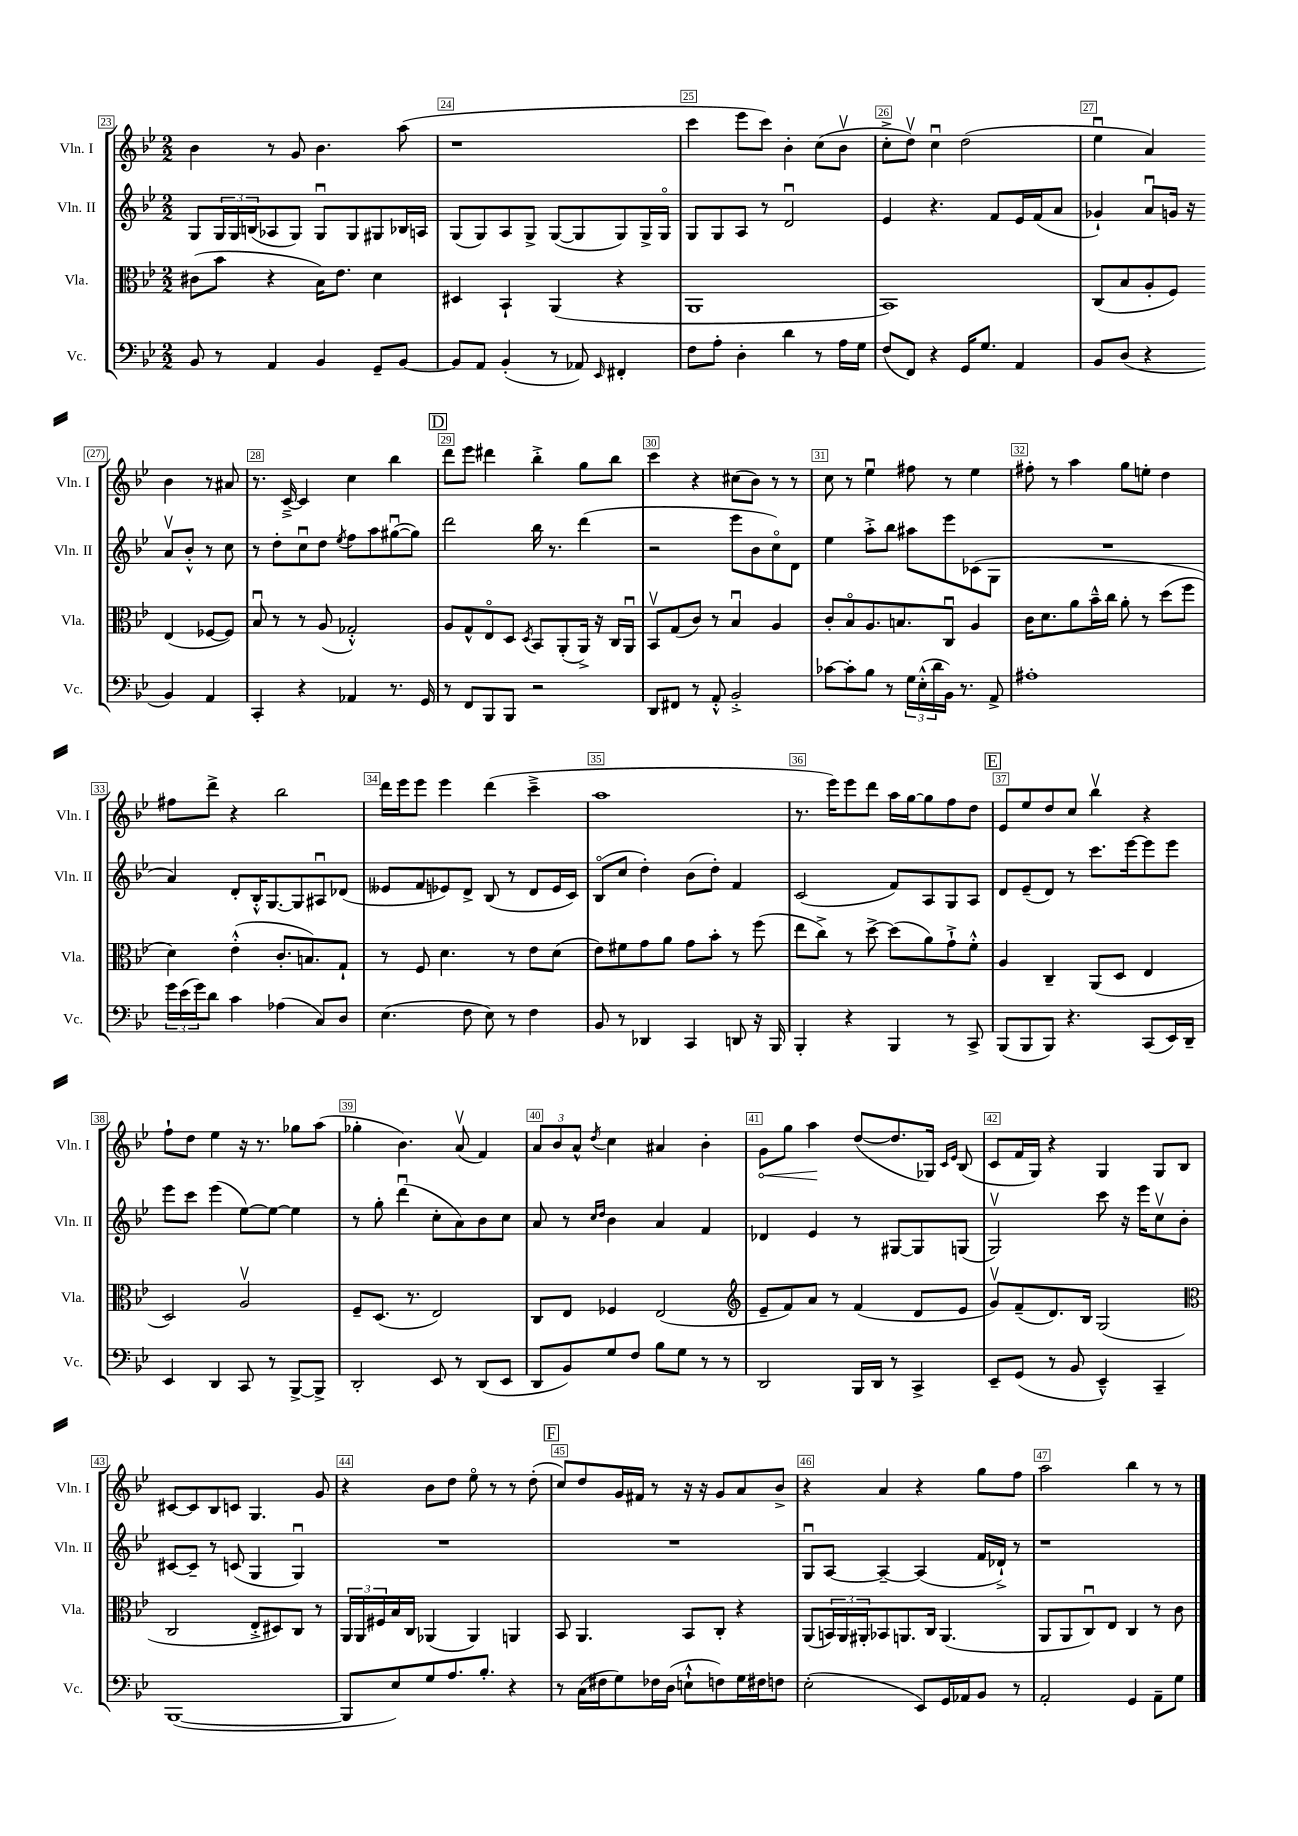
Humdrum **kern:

**kern	**kern	**kern	**kern	**dynam
*part4	*part3	*part2	*part1	*part1
*staff4	*staff3	*staff2	*staff1	*staff1
*I"Vc.	*I"Vla.	*I"Vln. II	*I"Vln. I	*
*I'Vc.	*I'Vla.	*I'Vln. II	*I'Vln. I	*
*clefF4	*clefC3	*clefG2	*clefG2	*
*k[b-e-]	*k[b-e-]	*k[b-e-]	*k[b-e-]	*
*M2/2	*M2/2	*M2/2	*M2/2	*
=23	=23	=23	=23	=23
8BB-/	(8c#X\L	8G/L	4b-\	.
8r	8b-\J	24G/L	.	.
.	.	24G/	.	.
.	.	(24Bn/J	.	.
4AA/	4r	8A-X/	8r	.
.	.	8G/J)	8g/	.
4BB-/	16B-\KL)	8Gu/L	4.b-\	.
.	8.e-\J	.	.	.
.	.	8G/	.	.
8GG~/L	4d\	8G#X/	.	.
[8BB-/J	.	16B-X/L	(8aa\	.
.	.	16An/JJ	.	.
=24	=24	=24	=24	=24
8BB-/L]	4D#X/	(8G/L	1r	.
8AA/J	.	8G/)	.	.
(4BB-'/	4BB-`/	8A/	.	.
.	.	8G^/J	.	.
8r	(4AA/	([8G/L	.	.
8AA-X/)	.	8G/]	.	.
16qqEE-/	.	.	.	.
4FF#X'/	4r	8G/)	.	.
.	.	16G^/L	.	.
.	.	16G/JJ	.	.
=25	=25	=25	=25	=25
8F\L	1AA	8G/L	4ccc\	.
8A'\J	.	8G/	.	.
4D'\	.	8A/J	8eee-\L	.
.	.	8r	8ccc\J)	.
4d\	.	2du/	4b-'\	.
8r	.	.	(8cc\L	.
16A\LL	.	.	8b-v\J	.
16G\JJ	.	.	.	.
=26	=26	=26	=26	=26
(8F/L	1BB-)	4e-/	8cc'^\L	.
8FF/J)	.	.	8ddv\J)	.
4r	.	4.r	4ccu\	.
16GG/KL	.	.	(2dd\	.
8.G/J	.	.	.	.
.	.	8f/L	.	.
4AA/	.	16e-/L	.	.
.	.	(16f/J	.	.
.	.	8a/J	.	.
=27	=27	=27	=27	=27
8BB-/L	(8C/L	4g-X`/)	4ee-u\	.
(8D/J	8B-/	.	.	.
4r	8A'/	8au/L	4a/)	.
.	8F/J)	16gn/Jk	.	.
.	.	16r	.	.
4BB-/)	(4E-/	8av/L	4b-\	.
.	.	8b-'^^/J	.	.
4AA/	[8F-X/L	8r	8r	.
.	8F-/J])	8cc\	8a#X/	.
!!LO:LB:g=z
=28	=28	=28	=28	=28
4CC'/	8B-u/	8r	8.r	.
.	8r	8dd'\L	.	.
.	.	.	[16c~^/	.
4r	8r	8ccu\	4c/]	.
.	(8A/	8dd\J	.	.
.	.	8qee-/	.	.
4AA-X/	2G-X'^^/)	8ff\L	4cc\	.
.	.	8aa\	.	.
8.r	.	([8gg#Xu\	4bb-\	.
.	.	8gg#\J])	.	.
16GG/	.	.	.	.
!!LO:REH:place=s1:t=D
=29	=29	=29	=29	=29
8r	8A/L	2ddd\	8ddd\L	.
8FF/L	8G^^/	.	8eee-\J	.
8BBB-/	8E-/	.	4ddd#X\	.
8BBB-/J	8D/J	.	.	.
.	8qD/	.	.	.
2r	8BB-/L	16bb-\	4bb-'^\	.
.	.	8.r	.	.
.	(8AA'/	.	.	.
.	16AA^/Jk)	(4ddd\	8gg\L	.
.	16r	.	.	.
.	16C/LL	.	8bb-\J	.
.	16AAu/JJ	.	.	.
=30	=30	=30	=30	=30
8DD/L	8BB-v/L	2r	4ccc\	.
8FF#X/J	(8G/	.	.	.
8r	8c/J)	.	4r	.
8AA'^^/	8r	.	.	.
2BB-'^/	4B-u/	8eee-\L	(8cc#X\L	.
.	.	8b-\	8b-\J)	.
.	4A/	8cc\)	8r	.
.	.	8d\J	8r	.
=31	=31	=31	=31	=31
[8c-X\L	8c'/L	4ee-\	8cc\	.
8c-'\]	8B-/	.	8r	.
8B-\J	8.A/	8aa'^\L	4ee-u\	.
8r	.	8bb-\J	.	.
.	8.Bn/	.	.	.
24G\LL	.	8aa#X\L	8ff#X\	.
(24E-'^^\	.	.	.	.
24d\	.	.	.	.
16BB-\JJ)	8Cu/J	8eee-\	8r	.
8.r	.	.	.	.
.	4A/	(8c-X\	4ee-\	.
8AA^/	.	8G\J	.	.
=32	=32	=32	=32	=32
1A#X'	16c\KL	1r	8ff#X'\	.
.	8.d\	.	.	.
.	.	.	8r	.
.	8a\	.	4aa\	.
.	16b-~^^\L	.	.	.
.	16cc\JJ	.	.	.
.	8a'\	.	8gg\L	.
.	8r	.	8een'\J	.
.	(8dd\L	.	4dd\	.
.	8ff\J	.	.	.
!!LO:LB:g=z
=33	=33	=33	=33	=33
24g\LL	4d\)	4a/)	8ff#X\L	.
(24e-\	.	.	.	.
24g\J)	.	.	.	.
8d\J	.	.	8ddd^\J	.
4c\	(4e-'^^\	8d'/L	4r	.
.	.	16B-'^^/K	.	.
.	.	[8.G/	.	.
(4A-X\	8.c'/L	.	2bb-\	.
.	.	8G/]	.	.
.	8.Bn/)	.	.	.
8C/L)	.	8A#Xu/	.	.
8D/J	8G`/J	(8d-X/J	.	.
=34	=34	=34	=34	=34
(4.E-\	8r	8e--X/L	16ddd\LL	.
.	.	.	16eee-\J	.
.	8F/	8f/	8eee-\J	.
.	4.d\	8e-X/)	4eee-\	.
8F\	.	8d^/J	.	.
8E-\)	.	(8B-/	(4ddd\	.
8r	8r	8r	.	.
4F\	8e-\L	8d/L	4ccc~^\	.
.	(8d\J	16e-/L	.	.
.	.	16c/JJ)	.	.
=35	=35	=35	=35	=35
8BB-/	8e-\L)	(8B-/L	1aa	.
8r	8f#X\	8cc/J	.	.
4DD-X/	8g\	4dd'\)	.	.
.	8a\J	.	.	.
4CC/	8g\L	(8b-\L	.	.
.	8b-'\J	8dd'\J)	.	.
8DDn/	8r	4f/	.	.
16r	(8ff\	.	.	.
16BBB-/	.	.	.	.
=36	=36	=36	=36	=36
4BBB-'/	8ee-\L	(2c/	8.r	.
.	8cc^\J)	.	.	.
.	.	.	16eee-\KL)	.
4r	8r	.	8eee-\	.
.	[8dd^\	.	8ddd\J	.
4BBB-/	(8dd\L]	8f/L)	16aa\LL	.
.	.	.	[16gg\J	.
.	8a\)	8A/	8gg\]	.
8r	8g`^\	8G/	8ff\	.
8CC^/	8f'^^\J	8A/J	8dd\J	.
!!LO:REH:place=s1:t=E
=37	=37	=37	=37	=37
(8BBB-/L	4A/	8d/L	8e-/L	.
8BBB-/	.	(8e-~/	8ee-/	.
8BBB-/J)	4C~/	8d/J)	8dd/	.
4.r	.	8r	8cc/J	.
.	(8AA/L	8.ccc\L	4bb-v\	.
.	8D/J	.	.	.
.	.	[16eee-\k	.	.
(8CC/L	4E-/	8eee-\]	4r	.
16EE-/L)	.	8eee-\J	.	.
16DD~/JJ	.	.	.	.
!!LO:LB:g=z
=38	=38	=38	=38	=38
4EE-/	2D/)	8eee-\L	8ff`\L	.
.	.	8ccc\J	8dd\J	.
4DD/	.	(4eee-\	4ee-\	.
8CC/	2Av/	[8ee-\L)	16r	.
.	.	.	8.r	.
8r	.	8ee-\J_	.	.
[8BBB-^/L	.	4ee-\]	8gg-X\L	.
8BBB-^/J]	.	.	(8aa\J	.
=39	=39	=39	=39	=39
2DD'/	8F~/L	8r	4gg-X'\	.
.	(8.D/J	8gg'\	.	.
.	.	(4dddu\	4.b-\)	.
.	8.r	.	.	.
8EE-/	2E-/)	8cc'\L	.	.
8r	.	8a\)	(8av/	.
(8DD/L	.	8b-\	4f/)	.
8EE-/J	.	8cc\J	.	.
=40	=40	=40	=40	=40
8DD/L	8C/L	8a/	12a/L	.
.	.	.	12b-/	.
8BB-/)	8E-/J	8r	.	.
.	.	.	12a^^/J	.
.	.	16qqcc/LL	.	.
.	.	16qqdd/JJ	8qdd/	.
8G/	4F-X/	4b-\	4cc\	.
8F/J	.	.	.	.
8B-\L	(2E-/	4a/	4a#X/	.
8G\J	.	.	.	.
8r	.	4f/	4b-'\	.
8r	.	.	.	.
=41	=41	=41	=41	=41
*	*clefG2	*	*	*
!	!	!	!	!LO:HP:b
2DD/	8e-~/L	4d-X/	8g\L	<
.	8f/)	.	8gg\J	.
.	8a/J	4e-/	4aa\	.
.	8r	.	.	.
16BBB-/LL	(4f/	8r	([8dd/L	[
16DD/JJ	.	.	.	.
8r	.	[8G#X/L	8.dd/]	.
4CC^/	8d/L	8G#/]	.	.
.	.	.	16G-X/Jk)	.
.	.	.	16qqc/LL	.
.	.	.	16qqe-/JJ	.
.	8e-/J	(8Gn/J	(8B-/	.
=42	=42	=42	=42	=42
8EE-~/L	8gv/L)	2Gv/)	8c/L	.
(8GG/J	(8f~/	.	16f/L	.
.	.	.	16G/JJ)	.
8r	8.d/)	.	4r	.
8BB-/	.	.	.	.
.	16B-/Jk	.	.	.
4EE-~^^/)	(2G/	8ccc\	4G/	.
.	.	16r	.	.
.	.	16eee-\KL	.	.
4CC~/	.	8ccv\	8G/L	.
.	.	8b-'\J	8B-/J	.
!!LO:LB:g=z
=43	=43	=43	=43	=43
*	*clefC3	*	*	*
([1BBB-	2C/	[8c#X/L	[8c#X/L	.
.	.	8c#~/J]	8c#/]	.
.	.	8r	8B-/	.
.	.	(8cn/	8cn/J	.
.	8E-'^/L	4G/	4.G/	.
.	8D#X/)	.	.	.
.	8C/J	4Gu/)	.	.
.	8r	.	8g/	.
=44	=44	=44	=44	=44
8BBB-/L]	24AA/LL	1r	4r	.
.	24AA/	.	.	.
.	24F#X/	.	.	.
8E-/)	16B-/	.	.	.
.	16C/JJ	.	.	.
8G/	(4AA-X/	.	8b-\L	.
8.A/	.	.	8dd\J	.
.	4AA-/)	.	8ee-\	.
8.B-'/J	.	.	.	.
.	.	.	8r	.
4r	4AAn/	.	8r	.
.	.	.	(8dd'\	.
!!LO:REH:place=s1:t=F
=45	=45	=45	=45	=45
8r	8BB-/	1r	8cc/L)	.
(16C\LL	4.AA/	.	8dd/	.
16F#X\J	.	.	.	.
8G\)	.	.	16g/L	.
.	.	.	16f#X/JJ	.
16F-X\L	.	.	8r	.
(16D\JJ	.	.	.	.
8En`^^\L	8BB-/L	.	16r	.
.	.	.	16r	.
8Fn\)	8C'/J	.	8g/L	.
16G\L	4r	.	8a/	.
16F#X\J	.	.	.	.
8Fn\J	.	.	8b-^/J	.
=46	=46	=46	=46	=46
(2E-'\	(8AA/L	8Gu/L	4r	.
.	24BBn/L)	[8A/J	.	.
.	24AA/	.	.	.
.	24AA#X'/J	.	.	.
.	8BB-X/	4A~/_	4a/	.
.	8.AAn/	.	.	.
8EE-/L)	.	(4A/]	4r	.
.	16C/Jk	.	.	.
16GG/L	(4.AA/	.	.	.
16AA-X/J	.	.	.	.
8BB-/J	.	16f/LL	8gg\L	.
.	.	16d-X`^/JJ)	.	.
8r	.	8r	8ff\J	.
=47	=47	=47	=47	=47
2AA'/	8AA/L	1r	2aa\	.
.	8AA/	.	.	.
.	8Cu/)	.	.	.
.	8E-/J	.	.	.
4GG/	4C/	.	4bb-\	.
8AA~\L	8r	.	8r	.
8G\J	8c\	.	8r	.
==	==	==	==	==
*-	*-	*-	*-	*-
